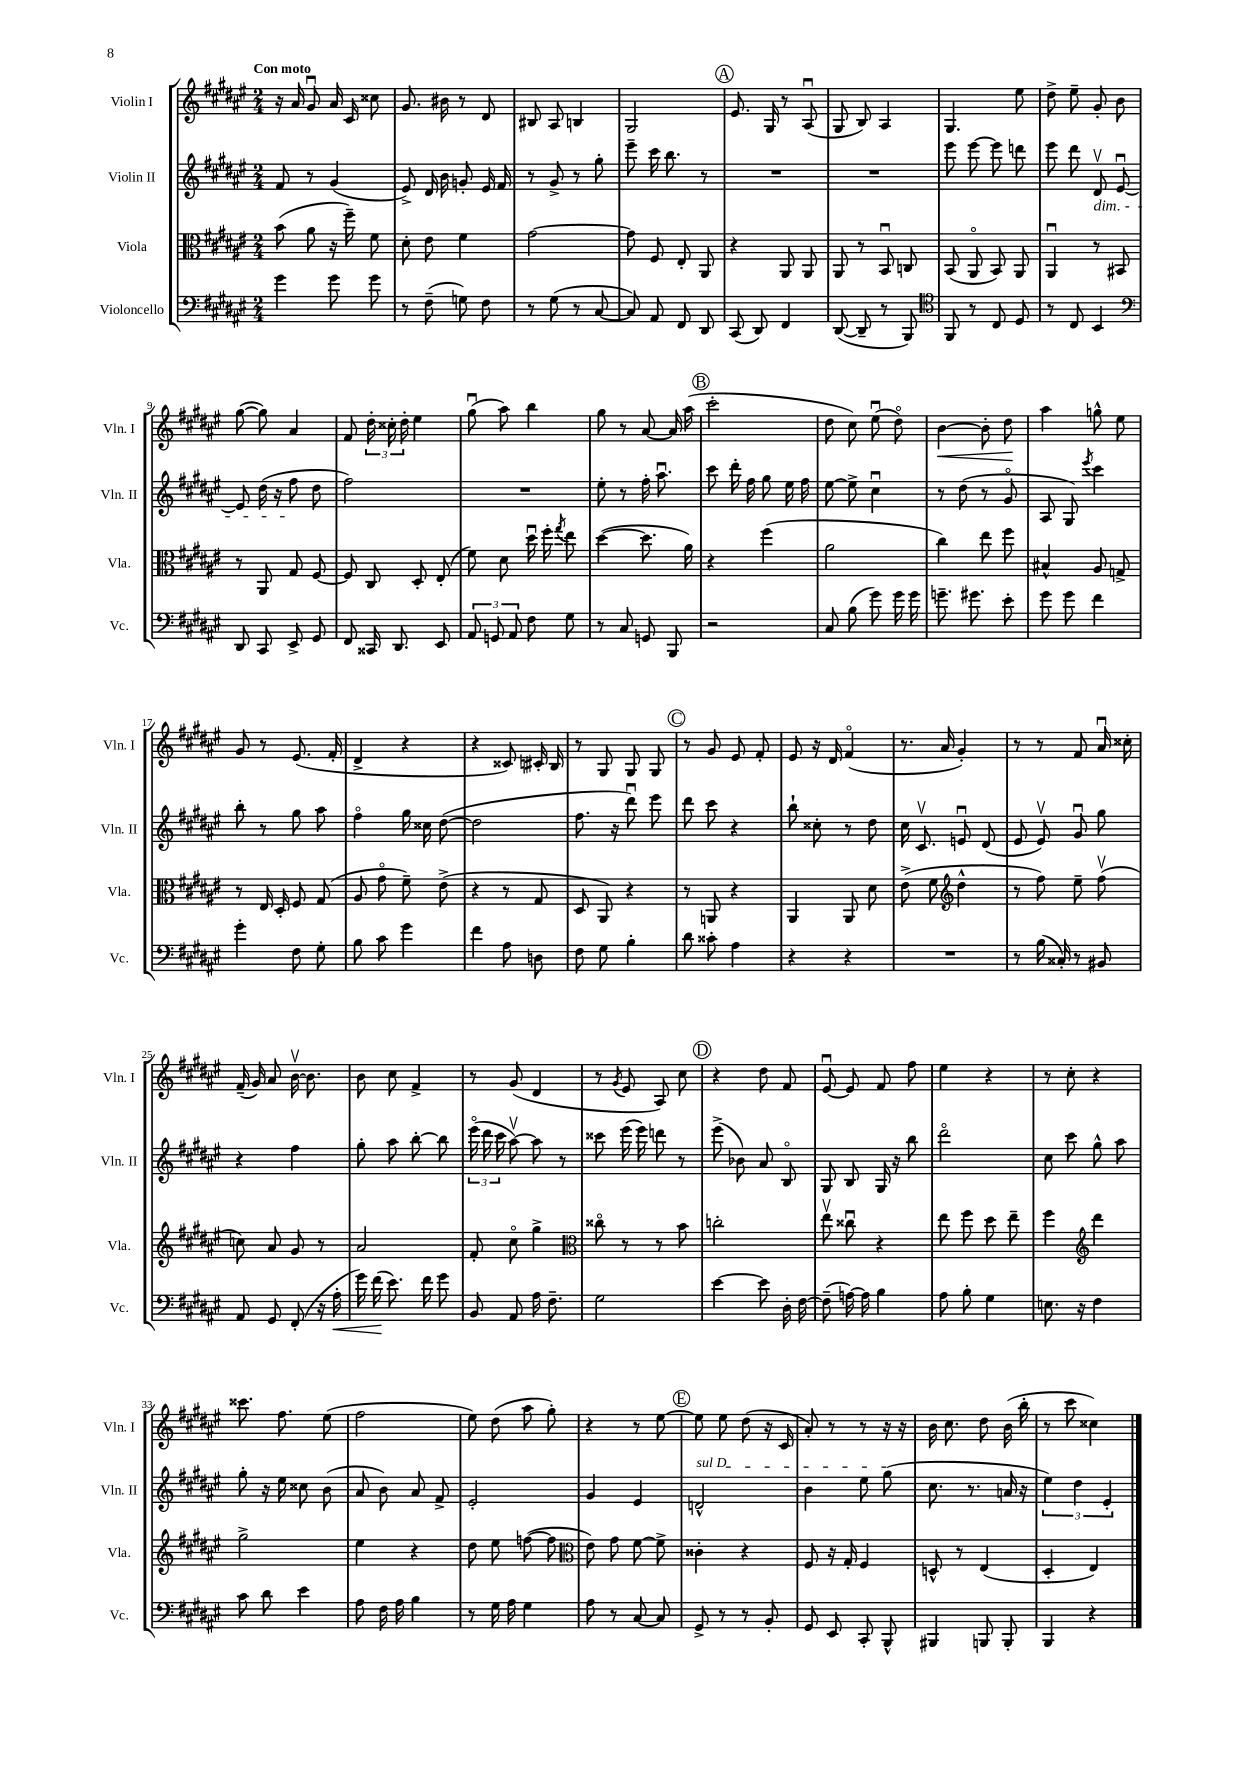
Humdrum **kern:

**kern	**kern	**kern	**kern
*staff4	*staff3	*staff2	*staff1
*clefF4	*clefC3	*clefG2	*clefG2
*k[f#c#g#d#a#e#]	*k[f#c#g#d#a#e#]	*k[f#c#g#d#a#e#]	*k[f#c#g#d#a#e#]
*M2/4	*M2/4	*M2/4	*M2/4
4g#	(8b	8f#	16r
.	.	.	16a#
.	8a#	8r	8g#u
8g#	16r	(4g#	16a#
.	16ff#~)	.	16c#
8g#	8f#	.	8cc##
=	=	=	=
8r	8d#'	8e#^)	8.g#
(8F#~	8e#	16d#	.
.	.	16b	16b#
8G)	4f#	8g'	8r
8F#	.	16e#	8d#
.	.	16f#	.
=	=	=	=
8r	[2g#	8r	8B#
(8G#	.	8g#^	8A#
8r	.	8r	4B
[8C#	.	8gg#'	.
=	=	=	=
8C#])	8g#]	8eee#~	2G#
8AA#	8F#	16ccc#	.
.	.	8.bb	.
8FF#	8E#'	.	.
8DD#	8AA#	8r	.
=	=	=	=
(8CC#	4r	2r	8.e#
8DD#)	.	.	.
.	.	.	16G#
4FF#	8AA#	.	8r
.	8AA#	.	(8A#u
=	=	=	=
([8DD#	8AA#	2r	8G#
8DD#~]	8r	.	8B)
8r	8BBu	.	4A#
8BBB)	8C	.	.
=	=	=	=
*clefC4	*	*	*
8FF#	(8BB	8eee#	4.G#
8r	8AA#o	[8eee#	.
8C#	8BB)	8eee#]	.
8D#	8AA#	8ddd	8ee#
=	=	=	=
8r	4AA#u	8eee#	8dd#^
8C#	.	8ddd#	8ee#~
4BB	8r	8d#v	8g#'
.	8BB#	[8e#u	8b
=	=	=	=
*clefF4	*	*	*
8DD#	8r	8e#]	([8gg#
8CC#	8AA#	(16dd#	8gg#])
.	.	16r	.
8EE#^	8G#	8ff#	4a#
8GG#	[8F#	8dd#	.
=	=	=	=
8FF#	8F#]	2ff#)	8f#
16CC##	8C#	.	24dd#'
.	.	.	24cc##'
8.DD#	.	.	.
.	.	.	24dd#'
.	8D#'	.	4ee#
8EE#	(8E#'	.	.
=	=	=	=
12AA#	8f#)	2r	(8gg#u
12GG	.	.	.
.	8d#	.	8aa#)
12AA#	.	.	.
8F#	16dd#u	.	4bb
.	16ff#'	.	.
.	8qgg#	.	.
8G#	8ee#	.	.
=	=	=	=
8r	([4dd#	8ee#'	8gg#
8C#	.	8r	8r
8GG	8.dd#]	16ff#'	[8a#
.	.	8.aa#u	.
8BBB	.	.	16a#]
.	16a#)	.	(16aa#
=	=	=	=
2r	4r	8ccc#	2ccc#'
.	.	16ddd#'	.
.	.	16ff#	.
.	(4ff#	8gg#	.
.	.	16ee#	.
.	.	16ff#	.
=	=	=	=
8C#	2a#	[8ee#	8dd#
(8B	.	8ee#^]	8cc#)
8g#)	.	4cc#u	(8ee#u
16g#	.	.	8dd#o)
16g#	.	.	.
=	=	=	=
8.g~	4cc#)	8r	[4b
.	.	(8dd#	.
8.g#	.	.	.
.	8ee#	8r	8b']
8e#'	8ff#	8g#o	8dd#
=	=	=	=
8g#	4B#^^	8A#	4aa#
8g#	.	8G#)	.
.	.	8qeee#	.
4f#	8A#	4ccc#	8gg^^
.	8G^	.	8ee#
=	=	=	=
4g#'	8r	8bb'	8g#
.	16E#	8r	8r
.	16D#'	.	.
8F#	8F#	8gg#	(8.e#
8G#'	(8G#	8aa#	.
.	.	.	16f#'
=	=	=	=
8B	8A#	4ff#o	4d#^
8c#	8g#o	.	.
4g#	8f#~)	16gg#	4r
.	.	16cc##	.
.	(8e#^	([8dd#	.
=	=	=	=
4f#	4r	2dd#]	4r
8A#	8r	.	8c##)
8D	8G#	.	16c#'
.	.	.	16B
=	=	=	=
8F#	8D#	8.ff#	8r
8G#	8AA#)	.	8G#
.	.	16r	.
4B'	4r	8ddd#u)	8G#
.	.	8eee#	8G#
=	=	=	=
8d#	8r	8ddd#	8r
8c##'	8AA	8ccc#	8g#
4A#	4r	4r	8e#
.	.	.	8f#'
=	=	=	=
4r	4AA#	8bb`	8e#
.	.	8cc##'	16r
.	.	.	16d#
4r	8AA#	8r	(4f#o
.	8d#	8dd#	.
=	=	=	=
2r	(8e#^	16cc#	8.r
.	.	8.c#v	.
.	8f#	.	.
.	.	.	16a#
*	*clefG2	*	*
.	4dd#^^	8eu	4g#')
.	.	(8d#	.
=	=	=	=
8r	8r	8e#	8r
(16B	8ff#)	8e#v)	8r
16C##')	.	.	.
8r	8ee#~	8g#u	8f#
8BB#	(8ff#v	8gg#	16a#u
.	.	.	16cc##'
=	=	=	=
8AA#	8cc)	4r	(16f#~
.	.	.	16g#)
8GG#	8a#	.	8a#
(8FF#'	8g#	4ff#	[16bv
.	.	.	8.b]
16r	8r	.	.
16A#'	.	.	.
=	=	=	=
16g#)	2a#	8gg#'	8b
(16f#	.	.	.
8.e#)	.	8aa#	8cc#
.	.	[8bb'	4f#^
16f#	.	.	.
8g#	.	8bb]	.
=	=	=	=
8BB	8f#'	(24eee#o	8r
.	.	24ddd#	.
.	.	24ccc#	.
8AA#	8cc#o	[8aa#v)	(8g#
16A#	4gg#^	8aa#]	4d#
8.F#~	.	.	.
.	.	8r	.
=	=	=	=
*	*clefC3	*	*
2G#	8cc##o	8ccc##	8r
.	.	.	8qg#
.	8r	(16eee#	8e#
.	.	16eee#)	.
.	8r	8ddd	8A#)
.	8b	8r	8cc#
=	=	=	=
[4e#	2cc'	(8eee#^	4r
.	.	8b-)	.
8e#]	.	8a#	8dd#
16D#'	.	8Bo	8f#
[16F#	.	.	.
=	=	=	=
(8F#~]	8ee#v	8G#	[8e#u
[16A)	8cc##u	8B	8e#]
16A]	.	.	.
4B	4r	16G#	8f#
.	.	16r	.
.	.	8bb	8ff#
=	=	=	=
8A#	8ee#	2ddd#o	4ee#
8B'	8ff#	.	.
4G#	8dd#	.	4r
.	8ee#~	.	.
=	=	=	=
8.E	4ff#	8cc#	8r
.	.	8ccc#	8cc#'
16r	.	.	.
*	*clefG2	*	*
4F#	4ddd#	8gg#^^	4r
.	.	8aa#	.
=	=	=	=
8c#	2gg#^	8gg#'	8.ccc##
8d#	.	16r	.
.	.	16ee#	8.ff#
4e#	.	8cc##	.
.	.	(8b	(8ee#
=	=	=	=
8A#	4ee#	8a#	2ff#
16F#	.	8b)	.
16A#	.	.	.
4B	4r	8a#	.
.	.	8f#^	.
=	=	=	=
8r	8dd#	2e#'	8ee#)
16G#	8ee#	.	(8dd#
16A#	.	.	.
4G#	([8ff	.	8aa#
.	8ff]	.	8gg#')
=	=	=	=
*	*clefC3	*	*
8A#	8e#)	4g#	4r
8r	8g#	.	.
[8C#	[8f#	4e#	8r
8C#]	8f#^]	.	[8ee#
=	=	=	=
8GG#^	4c##'	2d^^	8ee#]
8r	.	.	8ee#
8r	4r	.	(8dd#
8BB'	.	.	16r
.	.	.	16c#
=	=	=	=
8GG#	8F#	4b	8a#')
8EE#	16r	.	8r
.	16G#'	.	.
8CC#'	4F#	8ee#	8r
8BBB^^	.	(8gg#	16r
.	.	.	16r
=	=	=	=
4BBB#	8D^^	8.cc#	16b
.	.	.	8.cc#
.	8r	.	.
.	.	8.r	.
8BBB	(4E#	.	8dd#
8BBB'	.	16a	(16b
.	.	16r	16bb'
=	=	=	=
4BBB	4D#'	6ee#)	8r
.	.	.	8ccc#
.	.	6dd#	.
4r	4E#)	.	4cc##)
.	.	6e#'	.
==	==	==	==
*-	*-	*-	*-
